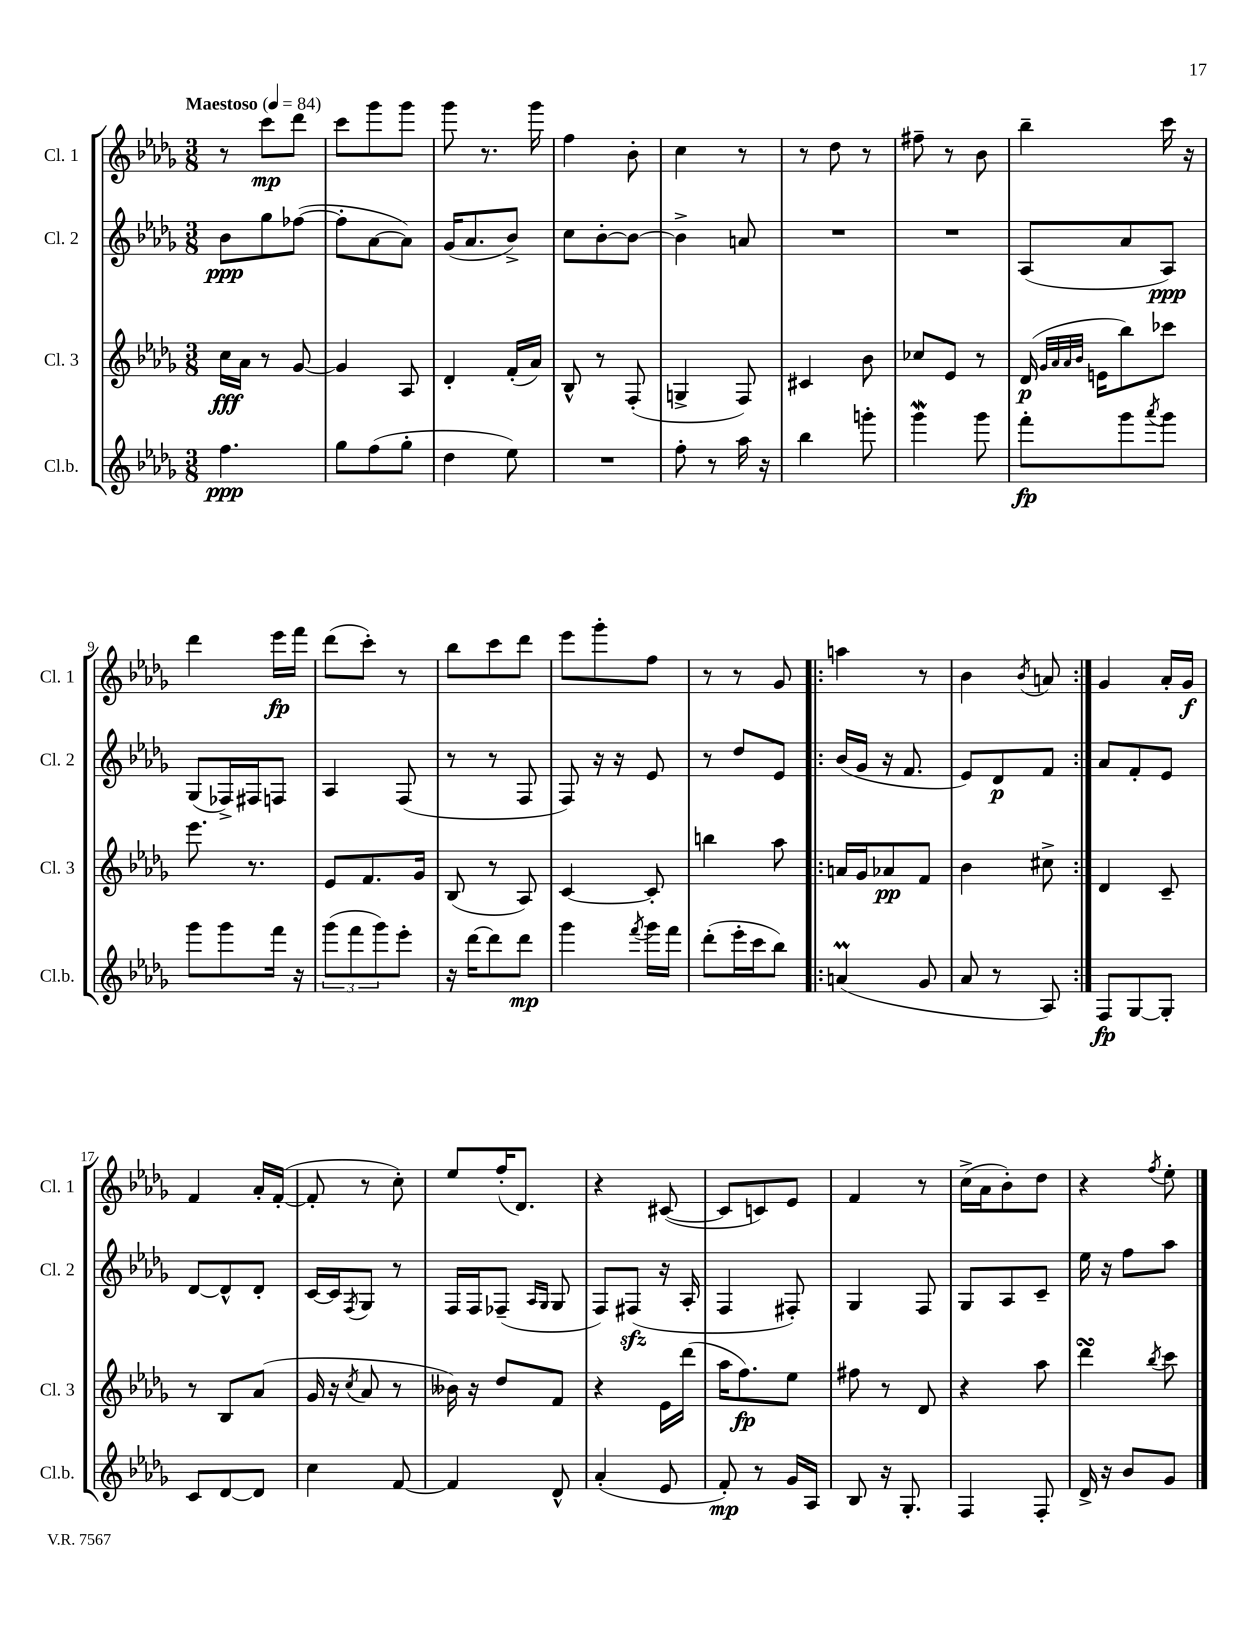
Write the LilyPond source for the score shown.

<<
\new StaffGroup <<
\new Staff = "s0" \with { instrumentName = "Cl. 1" shortInstrumentName = "Cl. 1" } {
    \clef treble \key des \major \numericTimeSignature \time 3/8 \tempo "Maestoso" 4 = 84
    r8 c'''8\mp des'''8 |
    c'''8 ges'''8 ges'''8 |
    ges'''8 r8. ges'''16 |
    f''4 bes'8-. |
    c''4 r8 |
    r8 des''8 r8 |
    fis''8-- r8 bes'8 |
    bes''4-- c'''16 r16 |
    des'''4 ees'''16\fp f'''16 |
    des'''8( c'''8-.) r8 |
    bes''8 c'''8 des'''8 |
    ees'''8 ges'''8-. f''8 |
    r8 r8 ges'8 |
    \repeat volta 2 { a''4 r8 |
    bes'4 \acciaccatura { bes'8 } a'8 | }
    ges'4 aes'16-. ges'16\f |
    f'4 aes'16-. f'16~-.( |
    f'8-. r8 c''8-.) |
    ees''8 f''16-.( des'8.) |
    r4 cis'8~( |
    cis'8 c'8) ees'8 |
    f'4 r8 |
    c''16->( aes'16 bes'8-.) des''8 |
    r4 \acciaccatura { f''8 } ees''8-. \bar "|." |
}
\new Staff = "s1" \with { instrumentName = "Cl. 2" shortInstrumentName = "Cl. 2" } {
    \clef treble \key des \major \numericTimeSignature \time 3/8
    bes'8\ppp ges''8 fes''8~( |
    fes''8-. aes'8~ aes'8) |
    ges'16( aes'8. bes'8->) |
    c''8 bes'8~-. bes'8~ |
    bes'4-> a'8 |
    R4. |
    R4. |
    aes8( aes'8 aes8\ppp) |
    ges8( fes16->) fis16 f8 |
    aes4 f8( |
    r8 r8 f8 |
    f8) r16 r16 ees'8 |
    r8 des''8 ees'8 |
    \repeat volta 2 { bes'16( ges'16 r16 f'8. |
    ees'8) des'8\p f'8 | }
    aes'8 f'8-. ees'8 |
    des'8~ des'8-^ des'8-. |
    c'16~ c'16 \acciaccatura { f8 } ges8 r8 |
    f16 f16 fes8--( \grace { aes16 ges16 } ges8 |
    f8) fis8\sfz( r16 aes16-. |
    f4 fis8-.) |
    ges4 f8 |
    ges8 aes8 c'8-- |
    ees''16 r16 f''8 aes''8 \bar "|." |
}
\new Staff = "s2" \with { instrumentName = "Cl. 3" shortInstrumentName = "Cl. 3" } {
    \clef treble \key des \major \numericTimeSignature \time 3/8
    c''16\fff aes'16 r8 ges'8~ |
    ges'4 aes8 |
    des'4-. f'16-.( aes'16) |
    bes8-^ r8 f8-.( |
    g4-> f8) |
    cis'4 bes'8 |
    ces''8 ees'8 r8 |
    des'16\p( \grace { ges'32 aes'32 aes'32 bes'32 } e'16 bes''8) ces'''8 |
    ees'''8. r8. |
    ees'8 f'8. ges'16 |
    bes8( r8 aes8) |
    c'4~ c'8-. |
    b''4 aes''8 |
    \repeat volta 2 { a'16 ges'16 aes'8\pp f'8 |
    bes'4 cis''8-> | }
    des'4 c'8-- |
    r8 bes8 aes'8( |
    ges'16 r16 \acciaccatura { c''8 } aes'8 r8 |
    beses'16) r16 des''8 f'8 |
    r4 ees'16 des'''16( |
    aes''16 f''8.\fp) ees''8 |
    fis''8 r8 des'8 |
    r4 aes''8 |
    des'''4\turn \acciaccatura { bes''8 } c'''8 \bar "|." |
}
\new Staff = "s3" \with { instrumentName = "Cl.b." shortInstrumentName = "Cl.b." } {
    \clef treble \key des \major \numericTimeSignature \time 3/8
    f''4.\ppp |
    ges''8 f''8( ges''8-. |
    des''4 ees''8) |
    R4. |
    f''8-. r8 aes''16 r16 |
    bes''4 g'''8-. |
    ges'''4\mordent ges'''8 |
    f'''8-.\fp ges'''8 \acciaccatura { aes'''8 } ges'''8 |
    ges'''8 ges'''8 f'''16 r16 |
    \tuplet 3/2 { ges'''8( f'''8 ges'''8) } ees'''8-. |
    r16 des'''16~ des'''8 des'''8\mp |
    ges'''4 \acciaccatura { f'''8 } ges'''16 f'''16 |
    des'''8-.( ees'''16-. c'''16 bes''8) |
    \repeat volta 2 { a'4\prall( ges'8 |
    aes'8 r8 aes8) | }
    f8\fp ges8~ ges8-. |
    c'8 des'8~ des'8 |
    c''4 f'8~ |
    f'4 des'8-^ |
    aes'4-.( ees'8 |
    f'8-.\mp) r8 ges'16 aes16 |
    bes8 r16 ges8.-. |
    f4 f8-. |
    des'16-> r16 bes'8 ges'8 \bar "|." |
}
>>
>>
